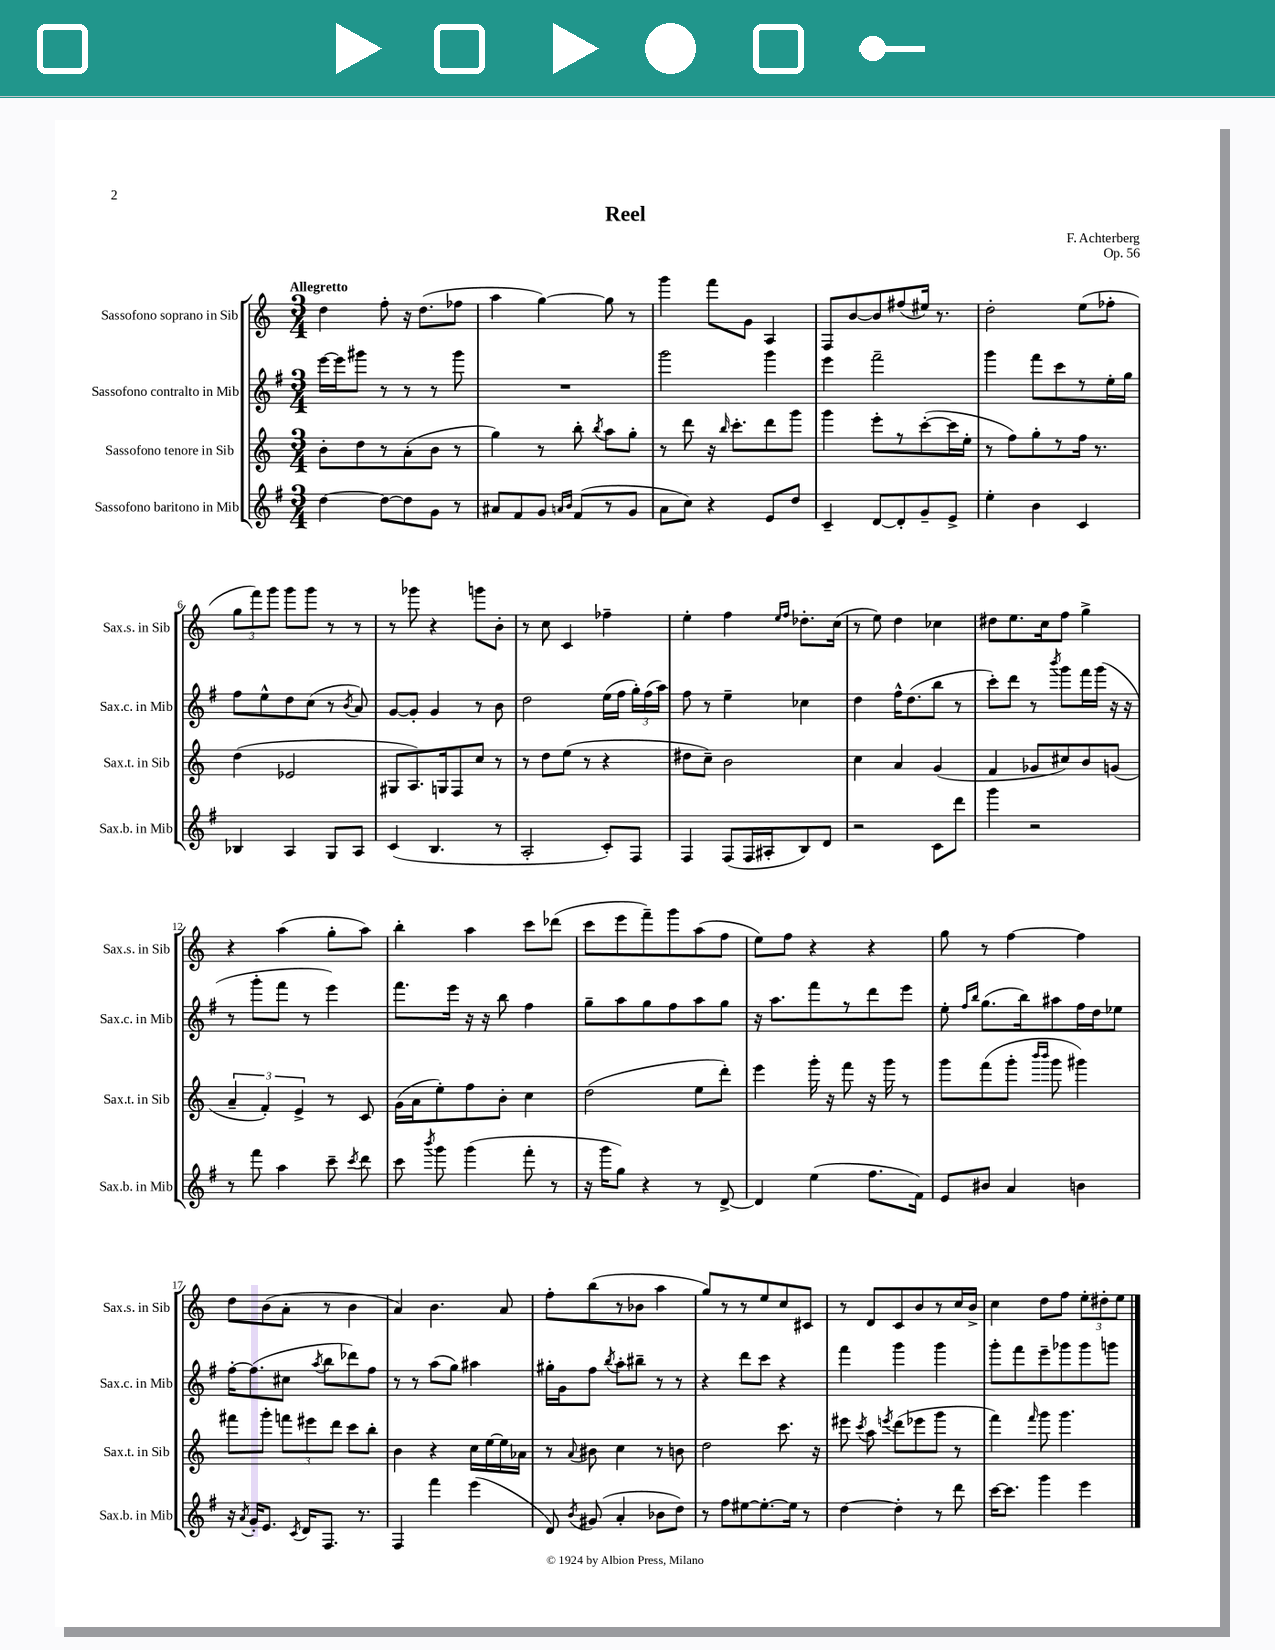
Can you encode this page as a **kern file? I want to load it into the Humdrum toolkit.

**kern	**kern	**kern	**kern
*staff4	*staff3	*staff2	*staff1
*clefG2	*clefG2	*clefG2	*clefG2
*k[f#]	*k[]	*k[f#]	*k[]
*M3/4	*M3/4	*M3/4	*M3/4
[4dd	8b'	[16eee	4dd
.	.	16eee]	.
.	8dd	8ggg#	.
8dd_	8r	8r	8ff'
8dd]	(8a'	8r	16r
.	.	.	(8.dd
8g	8b	8r	.
8r	8r	8ggg#	8ff-
=	=	=	=
8a#	4gg)	2.r	4aa
8f#	.	.	.
8g	8r	.	[4gg)
16qqa	.	.	.
16qqb	.	.	.
(8f#	8bb'	.	.
.	8qbb	.	.
8r	8aa	.	8gg]
8g	8gg'	.	8r
=	=	=	=
8a	8r	2ggg	4ggg
8cc)	8ddd	.	.
4r	16r	.	8fff
.	16qqbb	.	.
.	8.ccc'	.	.
.	.	.	8g
8e	8ddd	4ggg	4A
8dd	8ggg	.	.
=	=	=	=
4c~	4ggg	4eee	8F
.	.	.	[8b
[8d	8eee'	2fff#~	8b]
8d']	8r	.	(8ff#
8g~	([8ccc'	.	16ee#)
.	.	.	8.r
8e^	16ccc]	.	.
.	16ee'	.	.
=	=	=	=
4ee'	8r	4ggg	2dd'
.	8ff)	.	.
4b	8gg'	8fff#	.
.	8r	8ccc	.
4c	16ff	8r	(8ee
.	8.r	.	.
.	.	16ee'	8ff-'
.	.	16gg	.
=	=	=	=
4B-	(4dd	8ff#	12gg
.	.	.	12fff)
.	.	8ee^^	.
.	.	.	12ggg
4A	2e-	8dd	8ggg
.	.	(8cc	8ggg
8G	.	8r	8r
.	.	8qb	.
8A	.	8a)	8r
=	=	=	=
(4c	8G#	[8g	8r
.	8.A)	8g']	8ggg-
4.B	.	4g	4r
.	16G	.	.
.	8F	.	.
.	8cc	8r	8ggg
8r	8r	8b	8b'
=	=	=	=
2A'	8r	2dd	8r
.	8dd	.	8cc
.	(8ee	.	4c
.	8r	.	.
8c')	4r	(16ee	4ff-~
.	.	16ff#	.
8F#	.	24gg')	.
.	.	(24ff#	.
.	.	24aa)	.
=	=	=	=
4F#	8dd#	8ff#	4ee'
.	8cc~)	8r	.
(8F#	2b	4ee~	4ff
16F#	.	.	.
16A#'	.	.	.
.	.	.	16qqee
.	.	.	16qqff
8B)	.	4cc-	8.dd-'
8d	.	.	.
.	.	.	(16cc
=	=	=	=
2r	4cc	4dd	8r
.	.	.	8ee)
.	4a	16ff#^^	4dd
.	.	(8.dd	.
8c	(4g	8bb	4cc-
8ddd	.	8r	.
=	=	=	=
4ggg	4f	8ccc')	8dd#
.	.	8ddd	8.ee
2r	8g-	8r	.
.	.	.	16cc
.	.	8qbbb	.
.	8cc#)	8ggg	8ff
.	8b	16fff#	4gg^
.	.	(16ggg	.
.	(8g	16r	.
.	.	16r	.
=	=	=	=
8r	6a~	8r	4r
8fff#	.	8ggg'	.
.	6f')	.	.
4aa	.	8fff#	(4aa
.	6e^	.	.
.	.	8r	.
8ccc~	8r	4eee)	8gg'
8qccc	.	.	.
8ddd	8c	.	8aa)
=	=	=	=
8ccc	(16g	8.fff#	4bb'
.	16a	.	.
8qbbb	.	.	.
8ggg	8ee')	.	.
.	.	16eee	.
(4ggg	8ff	16r	4aa
.	.	16r	.
.	8b'	8bb	.
8fff#'	4cc	4ff#	8ccc
8r	.	.	(8ddd-
=	=	=	=
16r	(2dd	8gg~	8ccc
16ggg	.	.	.
8gg)	.	8aa	8eee
4r	.	8gg	8fff~)
.	.	8ff#	8ggg
8r	8ee	8aa	(8aa
[8d^	8ddd')	8gg	8ff
=	=	=	=
4d]	4eee	16r	8ee)
.	.	8.aa	.
.	.	.	8ff
(4ee	16ggg'	8fff#	4r
.	16r	.	.
.	8fff	8r	.
8.ff#	16r	8ddd	4r
.	16ggg	.	.
.	8r	8eee	.
16f#)	.	.	.
=	=	=	=
8e	8ggg	8ee'	8gg
.	.	16qqff#	.
.	.	16qqbb	.
8b#	(8fff	(8.gg	8r
4a	8ggg'	.	[4ff
.	.	16bb)	.
.	16qqbbb	.	.
.	16qqbbb	.	.
.	8ggg	8aa#	.
4b	4ggg#)	16ff#	4ff]
.	.	16dd	.
.	.	8ee-	.
=	=	=	=
16r	8fff#	[16ff#'	8dd
8qa	.	.	.
16g'	.	(8.ff#]	.
8.e	8ggg'	.	(8b
.	12fff	8cc#	8a'
8qc	.	.	.
16d	.	.	.
.	12eee#	.	.
.	.	8qaa	.
8.F#	.	8bb	8r
.	12ddd	.	.
.	8ccc	8ddd-)	4b
8.r	.	.	.
.	8bb'	8ff#	.
=	=	=	=
4F#	4b	8r	4a)
.	.	8r	.
4fff#	4r	(8aa	4.b
.	.	8gg)	.
(4eee	16cc	4aa#	.
.	[16ee	.	.
.	16ee]	.	8a
.	16a-	.	.
=	=	=	=
8d)	8r	16gg#'	8ff'
.	.	16g	.
8qb	8qqa	.	.
(8g#	8b#	8ff#	(8bb
.	.	8qbb	.
4a'	4cc	8aa'	8r
.	.	8bb#~	8b-
8b-	8r	8r	4aa
8dd)	8b	8r	.
=	=	=	=
8r	2dd	4r	8gg)
8ff#	.	.	8r
[8ee#	.	8ddd	8r
8.ee#'_	.	8ccc	8ee
.	8.ccc	4r	8cc
16ee#]	.	.	.
8r	.	.	8c#
.	16r	.	.
=	=	=	=
[4dd	8eee#	4fff#	8r
.	8qccc	.	.
.	8aa	.	8d
.	8qeee	.	.
4dd']	(8ddd	4ggg	8c
.	8eee-	.	8b
8r	8ggg	4ggg	8r
8ddd	8r	.	16cc
.	.	.	16b^
=	=	=	=
[16ccc	4fff)	8ggg'	4cc
8.ccc]	.	.	.
.	.	8fff#	.
.	16qqfff	.	.
4ggg	8ggg	8eee~	8dd
.	4.ggg	8ggg-	8ff
4eee	.	8ggg-	12ee'
.	.	.	12dd#'
.	.	8ggg	.
.	.	.	12ee
==	==	==	==
*-	*-	*-	*-
